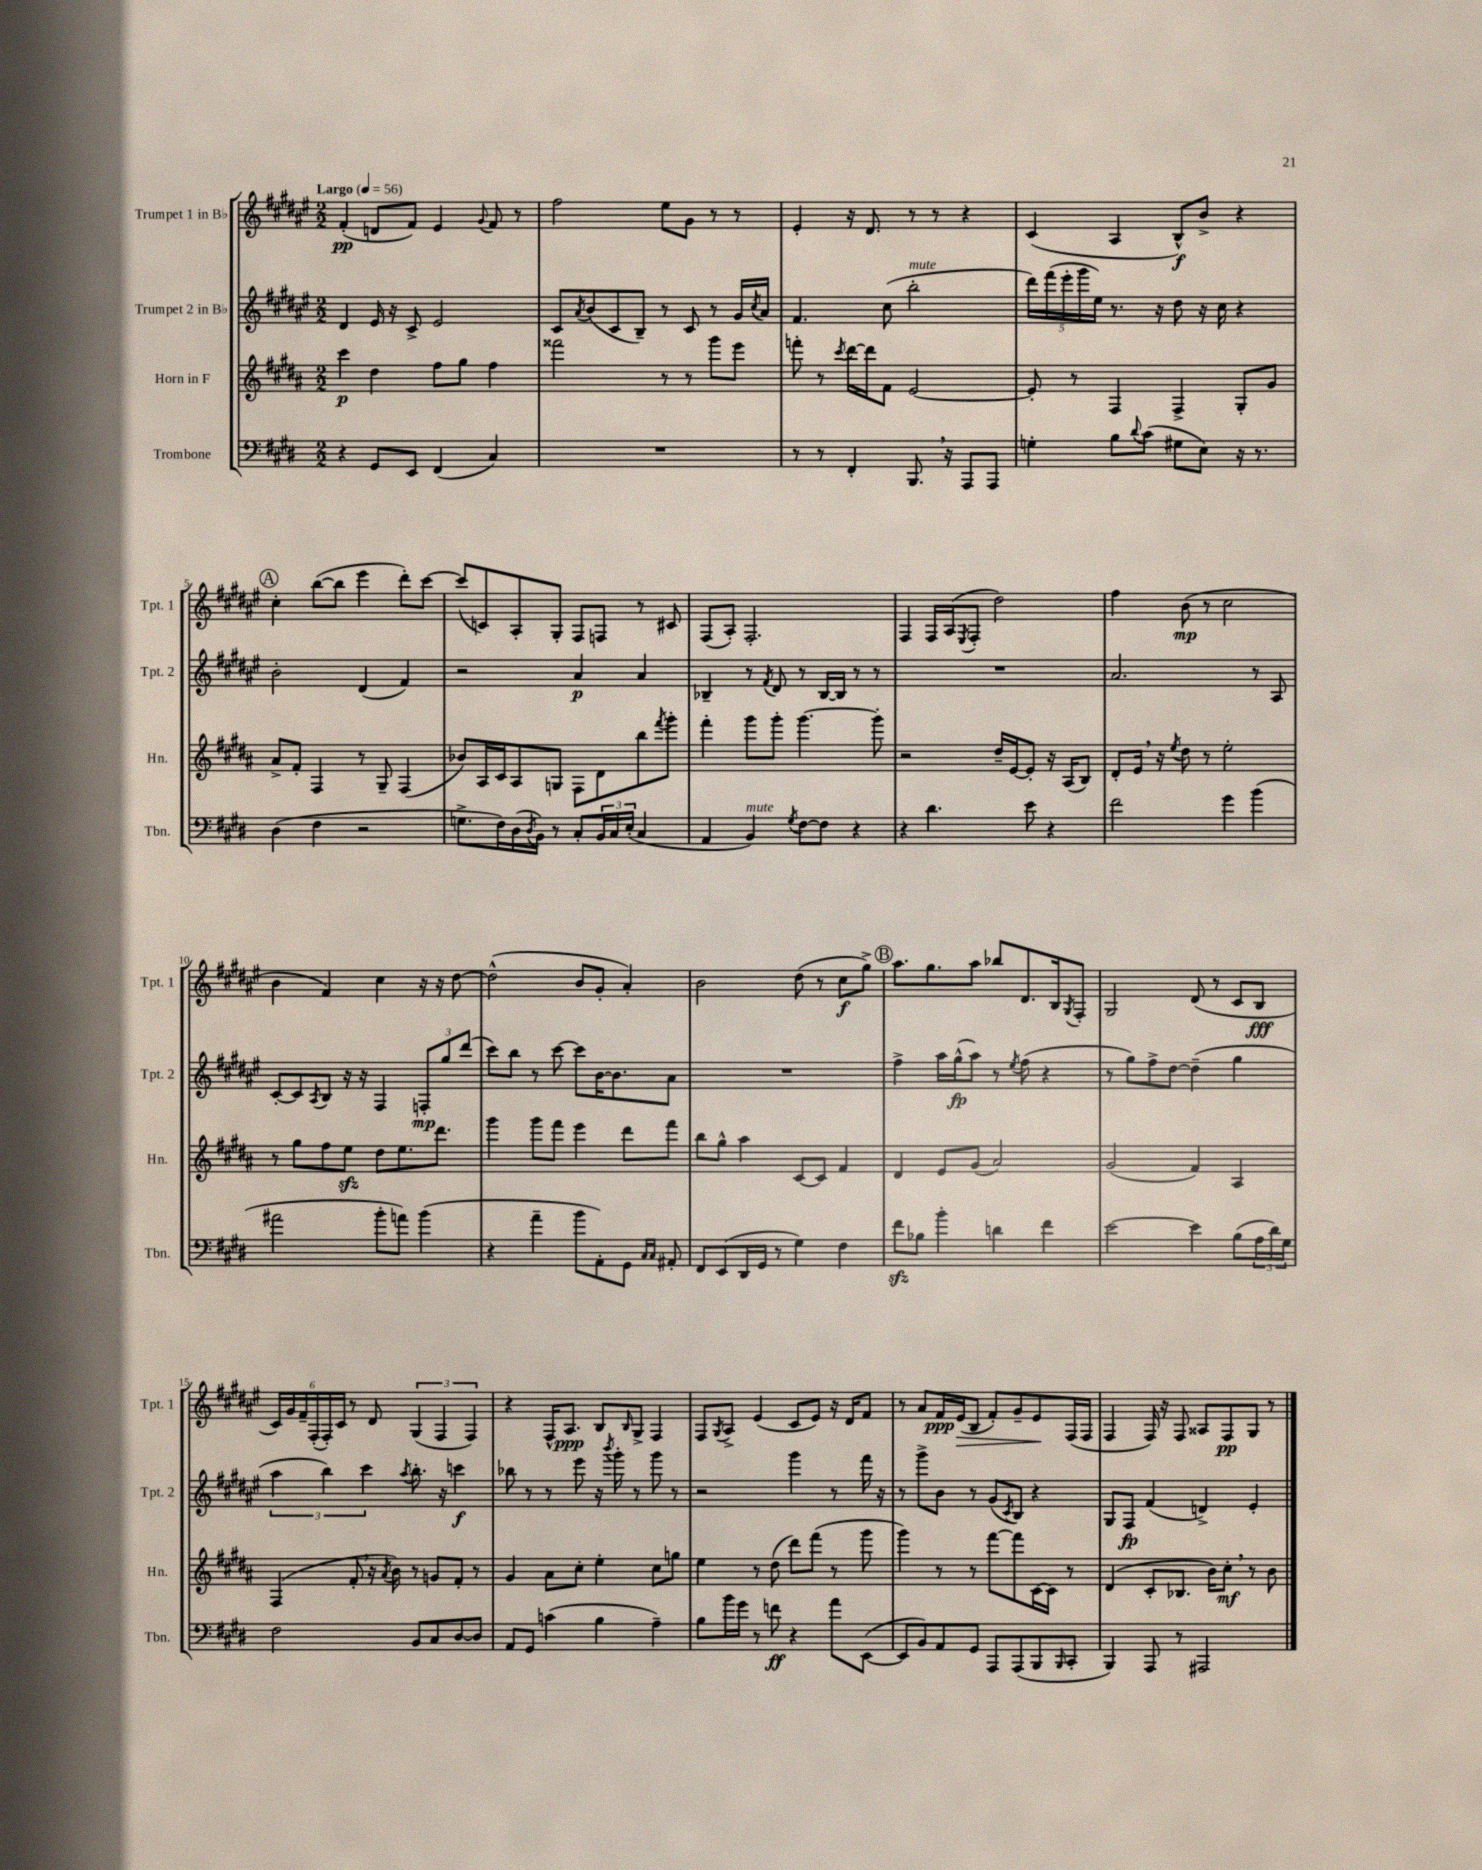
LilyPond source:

<<
\new StaffGroup <<
\new Staff = "s0" \with { instrumentName = "Trumpet 1 in Bb" shortInstrumentName = "Tpt. 1" } {
    \clef treble \key fis \major \numericTimeSignature \time 2/2 \tempo "Largo" 4 = 56
    fis'4-.\pp( d'8 fis'8) eis'4 \appoggiatura { gis'8 } fis'8 r8 |
    fis''2 eis''8 gis'8 r8 r8 |
    eis'4-. r16 dis'8. r8 r8 r4 |
    cis'4( ais4 b8-^\f) b'8-> r4 |
    \mark \markup { \circle "A" } cis''4-. b''8~( b''8 eis'''4 dis'''8-.) cis'''8~ |
    cis'''8( c'8) ais8-. gis8-. fis8 f8 r8 cis'8 |
    fis8( ais8-.) fis2.-. |
    fis4 fis16 ais16( \acciaccatura { eis8 } fis8-. dis''2) |
    fis''4 b'8\mp( r8 cis''2 |
    b'4 fis'4) cis''4 r16 r16 dis''8~ |
    dis''2-^( b'8 gis'8-. ais'4-.) |
    b'2 dis''8( r8 cis''8\f gis''8->) |
    \mark \markup { \circle "B" } ais''8. gis''8. ais''8 bes''8 dis'8. b16 \acciaccatura { gis8 } fis8-. |
    gis2 dis'8( r8 cis'8 b8\fff |
    \tuplet 6/4 { cis'16) gis'16 fis'16-- fis16-.( fis16-.) cis'16 } r8 dis'8 \tuplet 3/2 { gis4( fis4 fis4) } |
    r4 fis16-^ ais8.\ppp b8 \grace { b16 } gis8-> fis4 |
    fis8 \acciaccatura { gis8 } ais8-> eis'4( cis'8 eis'8) r16 dis'16 fis'8 |
    r8 ais'8 fis'16\ppp eis'16\>( b8 fis'8-.) gis'8-- eis'8\! fis16( fis16 |
    fis4 fis16) r16 fis8 aisis8 fis8\pp gis8 r8 \bar "|." |
}
\new Staff = "s1" \with { instrumentName = "Trumpet 2 in Bb" shortInstrumentName = "Tpt. 2" } {
    \clef treble \key fis \major \numericTimeSignature \time 2/2
    dis'4 eis'16 r16 cis'8-> eis'2 |
    cis'8 \acciaccatura { ais'8 } b'8( cis'8 b8--) r8 cis'8 r8 gis'16 \acciaccatura { cis''8 } ais'16 |
    fis'4. cis''8( b''2-.^\markup { \italic "mute" } |
    \tuplet 5/4 { dis'''16) fis'''16( eis'''16-. gis'''16 eis''16) } r8. r16 dis''8 r16 cis''16 r4 |
    \mark \markup { \circle "A" } b'2-. dis'4( fis'4) |
    r2 ais'4\p ais'4 |
    bes4-- r8 \acciaccatura { fis'8 } dis'8 r8 bes16~ bes16 r8 r8 |
    R1 |
    ais'2. r8 ais8 |
    cis'8~-. cis'8 \acciaccatura { ais8 } b8 r16 r16 fis4 \tuplet 3/2 { f8-.\mp gis''8 dis'''8( } |
    cis'''8) b''8 r8 cis'''8~ cis'''8 b'16~ b'8. ais'8 |
    R1 |
    \mark \markup { \circle "B" } fis''4-> ais''16 gis''16-^\fp( ais''8) r8 \acciaccatura { eis''8 } fis''8( r4 |
    r8 gis''8) fis''8-> dis''8~ dis''4--( gis''4 |
    \tuplet 3/2 { ais''4 b''4) cis'''4 } \acciaccatura { ais''8 } b''8.-. r16 c'''4\f |
    bes''8 r8 r8 eis'''8 r16 \acciaccatura { b'''8 } gis'''16-. r8 gis'''8 r8 |
    r2 gis'''4 r8 fis'''16 r16 |
    r8 gis'''8-> b'8 r8 gis'8( \acciaccatura { cis'8 } b8) r4 |
    gis8 fis8\fp fis'4( d'4->) eis'4-. \bar "|." |
}
\new Staff = "s2" \with { instrumentName = "Horn in F" shortInstrumentName = "Hn." } {
    \clef treble \key b \major \numericTimeSignature \time 2/2
    cis'''4\p dis''4 fis''8 gis''8 fis''4 |
    fisis'''2 r8 r8 gis'''8 e'''8 |
    f'''8-. r8 \acciaccatura { cis'''8 } dis'''16~ dis'''16 fis'8 e'2~ |
    e'8-. r8 fis4 fis4-> gis8-. gis'8 |
    \mark \markup { \circle "A" } ais'8-> fis'8-. fis4 r8 gis8-- fis4( |
    bes'8) ais16 cis'16 ais8 g8 fis8 dis'8 b''8 \acciaccatura { fis'''8 } gis'''8-. |
    fis'''4-. gis'''8 gis'''8-. gis'''4.~ gis'''8-. |
    r2 dis''16-- e'16~ e'8-. r16 ais16( b8) |
    dis'8-. e'16 \breathe r16 \acciaccatura { e''8 } dis''8 r8 e''2-. |
    r8 gis''8 fis''8 e''8\sfz dis''8 e''8. dis'''8. |
    gis'''4 gis'''8 fis'''8 e'''4 dis'''8 fis'''8 |
    b''8 gis''8-^ ais''4 cis'8~ cis'8 fis'4 |
    \mark \markup { \circle "B" } dis'4 e'8 gis'8( ais'2) |
    gis'2( fis'4) ais4 |
    fis4( fis'8-. \breathe r16 \acciaccatura { ais'8 } b'16) r8 g'8 fis'8-. r8 |
    gis'4 ais'8 cis''8-. e''4-. cis''8 g''8 |
    e''4 r8 dis''8( dis'''8) fis'''8( r8 gis'''8 |
    gis'''4) r8 r8 fis'''8~ fis'''8 cis'16~ cis'16 r8 |
    dis'4( cis'8-. bes8. b'16) cis''8-.\mf \breathe r8 b'8 \bar "|." |
}
\new Staff = "s3" \with { instrumentName = "Trombone" shortInstrumentName = "Tbn." } {
    \clef bass \key e \major \numericTimeSignature \time 2/2
    r4 gis,8 e,8 fis,4( cis4) |
    R1 |
    r8 r8 fis,4-. b,,8. \breathe r16 a,,8 a,,8 |
    g4-. b8 \appoggiatura { dis'8 } cis'8( gis8 e8) r16 r8. |
    \mark \markup { \circle "A" } dis4( fis4 r2 |
    g8.-> fis16) dis16( \acciaccatura { dis8 } b,16) r8 cis8-. \tuplet 3/2 { b,16 cis16 e16-.( } cis4 |
    a,4 b,4^\markup { \italic "mute" }) \acciaccatura { gis8 } fis8~ fis8 r4 |
    r4 dis'4. e'8 r4 |
    fis'2 gis'4 b'4( |
    ais'2 b'8-. a'8) b'4( |
    r4 a'4-- b'8 a,8-.) gis,8 \grace { cis16 cis16 } ais,8-. |
    fis,8 e,8( dis,16 gis,16 r8 gis4) fis4 |
    \mark \markup { \circle "B" } fis'8\sfz bes8 b'4-. d'4 fis'4 |
    e'2~ e'4 b8( \tuplet 3/2 { a16 dis'16) gis16 } |
    fis2 b,8 cis8 dis8~ dis8 |
    a,8 gis,8 c'4( b4 a4--) |
    b8 b'16 gis'16 r8 f'8\ff r4 a'8 e,8~( |
    e,8 b,8) a,8 gis,8 a,,8 a,,8( b,,8 \grace { b,,16 } cis,8-. |
    b,,4) a,,8 r8 ais,,2 \bar "|." |
}
>>
>>
